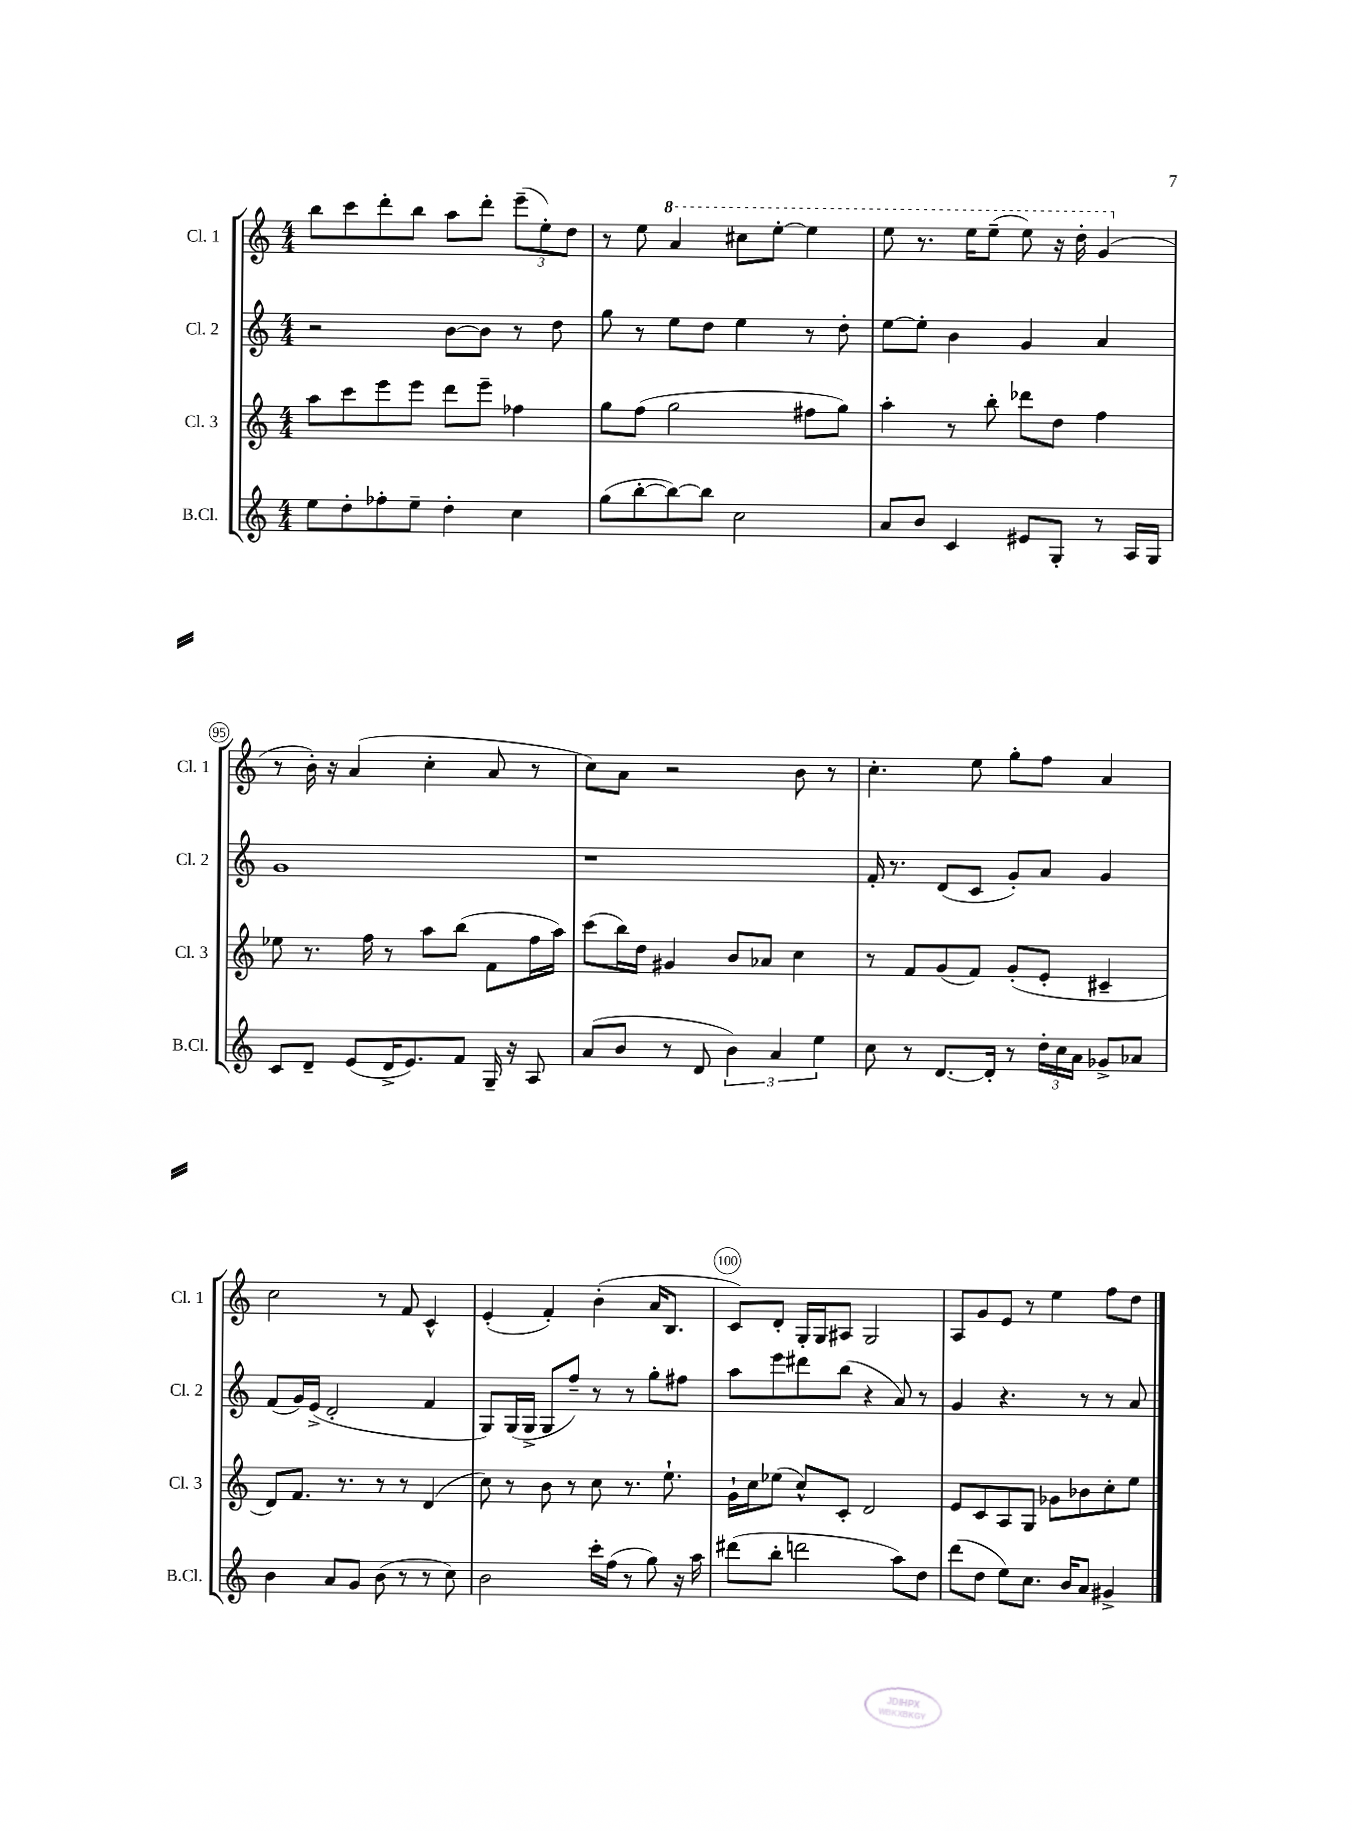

**kern	**kern	**kern	**kern
*part4	*part3	*part2	*part1
*staff4	*staff3	*staff2	*staff1
*I"B.Cl.	*I"Cl. 3	*I"Cl. 2	*I"Cl. 1
*I'B.Cl.	*I'Cl. 3	*I'Cl. 2	*I'Cl. 1
*clefG2	*clefG2	*clefG2	*clefG2
*k[]	*k[]	*k[]	*k[]
*M4/4	*M4/4	*M4/4	*M4/4
=92	=92	=92	=92
8ee\L	8aa\L	2r	8bb\L
8dd'\	8ccc\	.	8ccc\
8ff-X'\	8eee\	.	8ddd'\
8ee~\J	8eee\J	.	8bb\J
4dd'\	8ddd\L	[8b\L	8aa\L
.	8eee~\J	8b\J]	8ddd'\J
4cc\	4ff-X\	8r	(12eee~\L
.	.	.	12ee'\)
.	.	8dd\	.
.	.	.	12dd\J
=93	=93	=93	=93
(8gg\L	8gg\L	8gg\	8r
[8bb'\	(8ff\J	8r	8ee\
*	*	*	*8va
8bb\_)	2gg\	8ee\L	4aa/
8bb\J]	.	8dd\J	.
2cc\	.	4ee\	8ccc#X\L
.	.	.	[8eee'\J
.	8ff#X\L	8r	4eee\]
.	8gg\J)	8dd'\	.
=94	=94	=94	=94
8a/L	4aa'\	[8ee\L	8eee\
8b/J	.	8ee'\J]	8.r
4c/	8r	4b\	.
.	.	.	16eee\KL
.	8bb'\	.	(8eee~\J
8e#X/L	8ddd-X\L	4g/	8eee\)
8G'/J	8dd\J	.	16r
.	.	.	16ddd'\
8r	4ff\	4a/	(4gg/
16A/LL	.	.	.
16G/JJ	.	.	.
!!LO:LB:g=z
=95	=95	=95	=95
*	*	*	*X8va
8c/L	8ee-X\	1g	8r
8d~/J	8.r	.	16b'\)
.	.	.	16r
(8e/L	.	.	(4a/
.	16ff\	.	.
16d^/K	8r	.	.
8.e/)	.	.	.
.	8aa\L	.	4cc'\
8f/J	(8bb\J	.	.
16G~/	8f\L	.	8a/
16r	.	.	.
8A/	16ff\L	.	8r
.	16aa\JJ)	.	.
=96	=96	=96	=96
(8a/L	(8ccc\L	1r	8cc\L)
8b/J	16bb\L)	.	8a\J
.	16dd\JJ	.	.
8r	4g#X/	.	2r
8d/	.	.	.
6b\)	8b/L	.	.
.	8a-X/J	.	.
6a/	.	.	.
.	4cc\	.	8b\
6ee\	.	.	.
.	.	.	8r
=97	=97	=97	=97
8cc\	8r	16f'/	4.cc'\
.	.	8.r	.
8r	8f/L	.	.
[8.d/L	(8g/	(8d/L	.
.	8f/J)	8c/J	8ee\
16d'/Jk]	.	.	.
8r	(8g'/L	8g'/L)	8gg'\L
24dd'\LL	8e'/J	8a/J	8ff\J
24cc\	.	.	.
24a\JJ	.	.	.
8g-X^/L	4c#X~/	4g/	4a/
8a-X/J	.	.	.
!!LO:LB:g=z
=98	=98	=98	=98
4b\	8d/L)	(8f/L	2cc\
.	8.f/J	16g/L)	.
.	.	(16e^/JJ	.
8a/L	.	2d'/	.
.	8.r	.	.
8g/J	.	.	.
(8b\	8r	.	8r
8r	8r	.	8f/
8r	(4d/	4f/	4c^^/
8cc\)	.	.	.
=99	=99	=99	=99
2b\	8cc\)	8G/L)	(4e'/
.	8r	(16G/L	.
.	.	16G^/JJ	.
.	8b\	8G/L	4f'/)
.	8r	8ff~/J)	.
16ccc'\LL	8cc\	8r	(4b'\
(16ff\JJ	.	.	.
8r	8.r	8r	.
8gg\)	.	8gg'\L	16a/KL
.	8.ee`\	.	8.B/J
16r	.	8ff#X\J	.
16aa\	.	.	.
=100	=100	=100	=100
(8ddd#X\L	16g`\LL	8aa\L	8c/L)
.	16cc\J	.	.
8bb'\J	(8ee-X\J	8eee\	8d'/J
2dddn\	8cc^^/L)	8ddd#X\	16G'/LL
.	.	.	16G/J
.	8c'/J	(8bb\J	8A#X/J
.	2d/	4r	2G/
8aa\L)	.	8a/)	.
8dd\J	.	8r	.
=101	=101	=101	=101
(8ddd\L	8e/L	4g/	8A/L
8dd\J	8c/	.	8g/
8ee\L)	8A/	4.r	8e/J
8.cc\J	8G/J	.	8r
.	8g-X\L	.	4ee\
16b/KL	.	.	.
8a/J	8b-X\	8r	.
4g#X^/	8cc'\	8r	8ff\L
.	8ee\J	8a/	8dd\J
==	==	==	==
*-	*-	*-	*-
